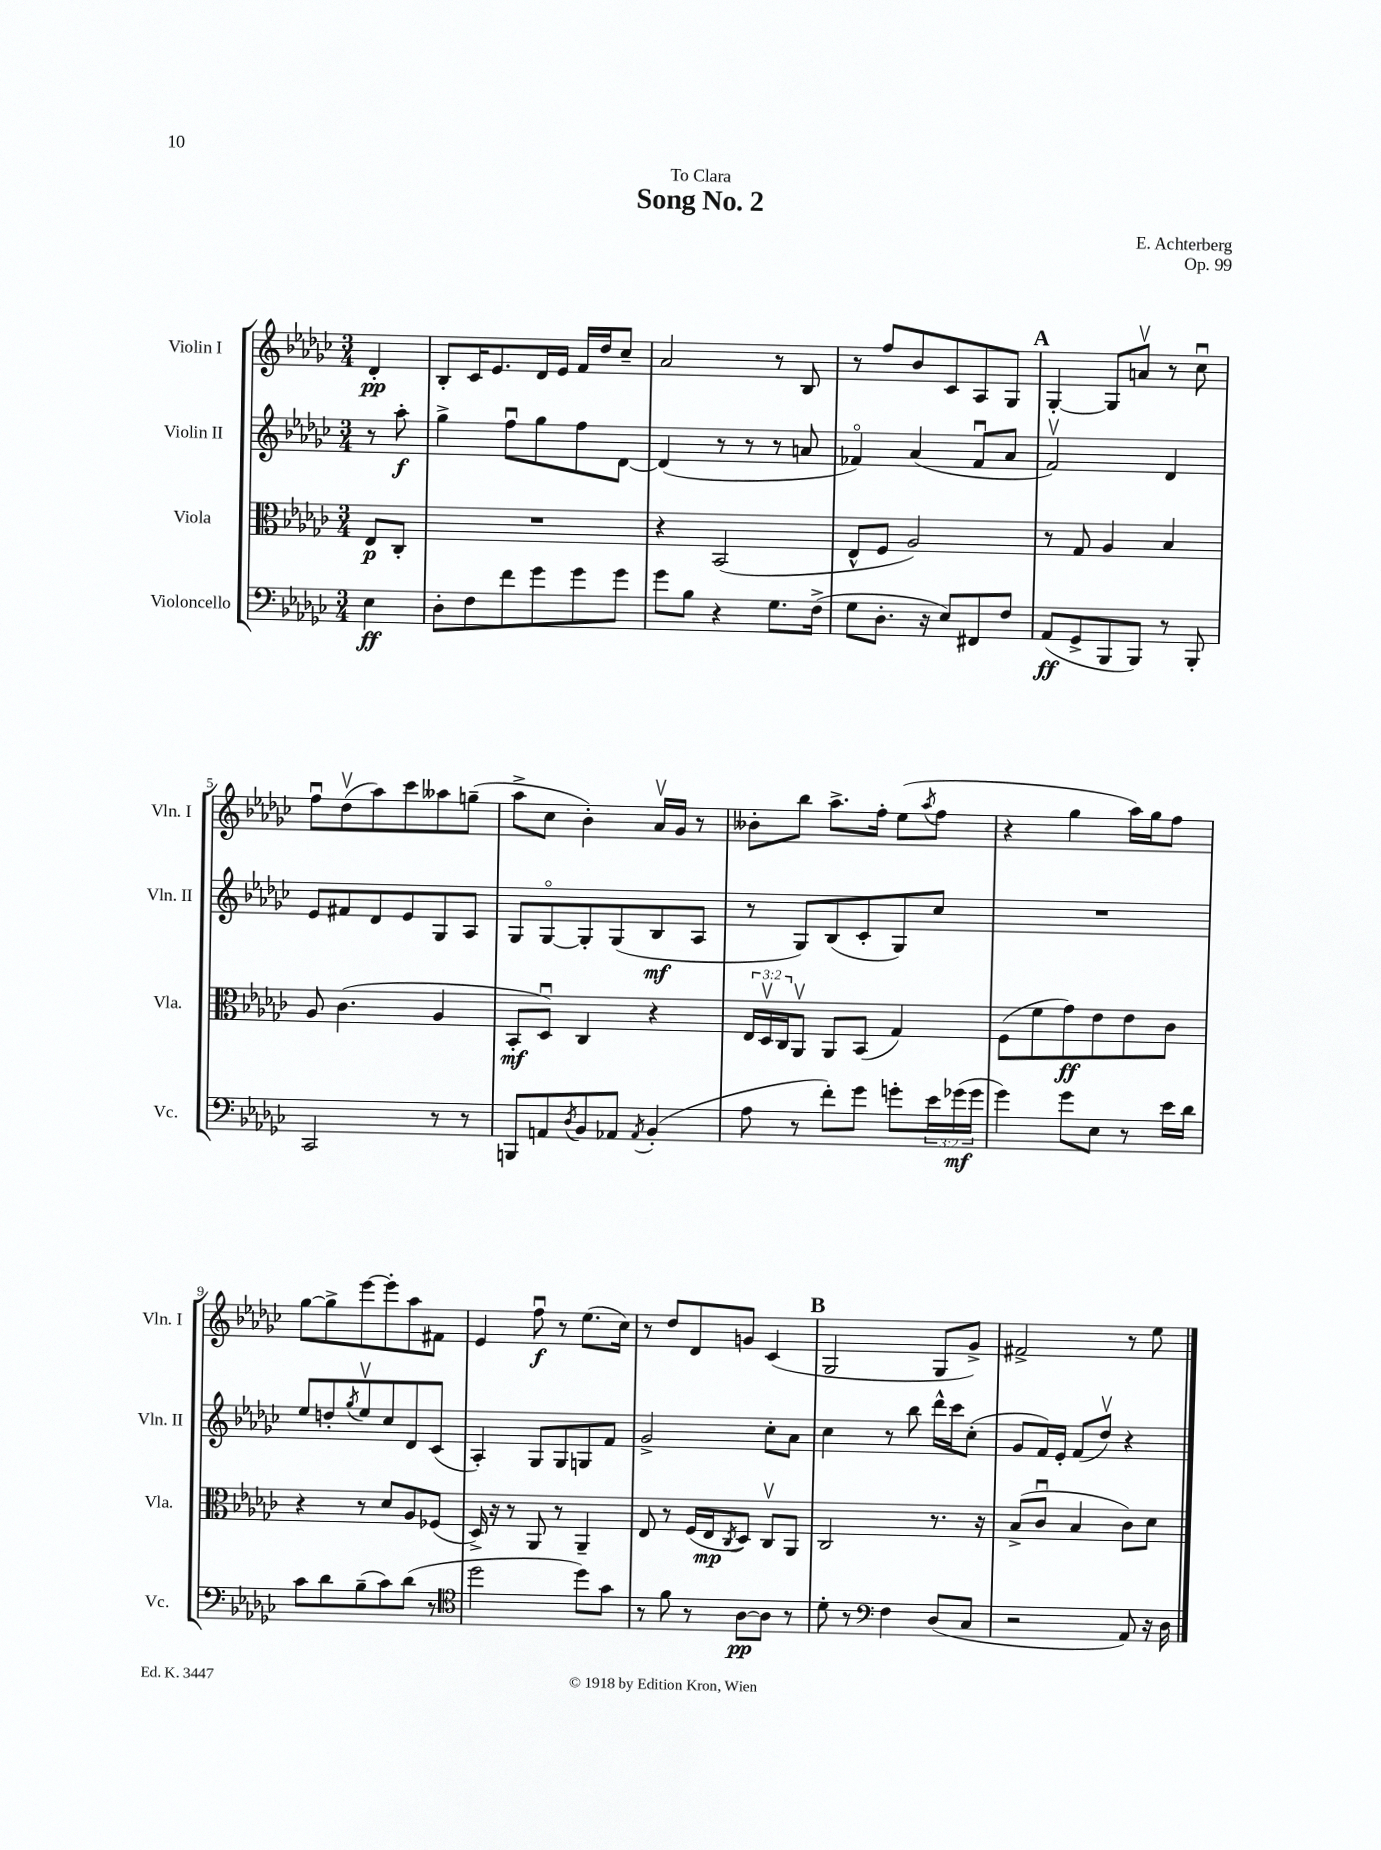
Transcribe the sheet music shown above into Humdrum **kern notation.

**kern	**kern	**kern	**kern
*staff4	*staff3	*staff2	*staff1
*clefF4	*clefC3	*clefG2	*clefG2
*k[b-e-a-d-g-c-]	*k[b-e-a-d-g-c-]	*k[b-e-a-d-g-c-]	*k[b-e-a-d-g-c-]
*M3/4	*M3/4	*M3/4	*M3/4
4E-	8E-	8r	4d-'
.	8C-'	8aa-'	.
=	=	=	=
8D-'	2.r	4gg-^	8B-'
8F	.	.	16c-
.	.	.	8.e-
8f	.	8ffu	.
8g-	.	8gg-	16d-
.	.	.	16e-
8g-	.	8ff	16f
.	.	.	16dd-
8g-	.	[8d-	8cc-~
=	=	=	=
8g-	4r	(4d-]	2a-
8B-	.	.	.
4r	(2BB-	8r	.
.	.	8r	.
8.G-	.	8r	8r
.	.	8a	8B-
(16F^	.	.	.
=	=	=	=
8G-	8E-^^	4f-o)	8r
8.D-'	8F	.	8ff
.	2A-)	(4a-	8b-
16r	.	.	.
8E-)	.	.	8c-
8FF#	.	8f-u	8A-
8F	.	8a-	8G-
=	=	=	=
(8AA-	8r	2fv)	[4G-'
8GG-^	8G-	.	.
8BBB-	4A-	.	8G-]
8BBB-)	.	.	8av
8r	4B-	4d-	8r
8BBB-'	.	.	8cc-u
=	=	=	=
2CC-	8A-	8e-	8ffu
.	(4.c-	8f#	(8dd-v
.	.	8d-	8aa-)
.	.	8e-	8ccc-
8r	4A-	8G-	8aa--
8r	.	8A-	(8gg~
=	=	=	=
8BBB	8BB-'	8G-	8aa-^
8AA	8D-u)	[8G-o	8cc-
8qD-	.	.	.
8BB-	4C-	8G-']	4b-')
8AA-	.	(8G-	.
8qAA-	.	.	.
(4BB-'	4r	8B-	16a-v
.	.	.	16g-
.	.	8A-	8r
=	=	=	=
8A-	24E-	8r	8b--'
.	24D-v	.	.
.	24C-	.	.
8r	8AA-v	8G-)	8bb-
8f')	8AA-	(8B-	8.aa-^
8g-	(8BB-	8c-'	.
.	.	.	16ff'
8g'	4G-)	8G-)	(8ee-
.	.	.	8qaa-
24e-	.	8cc-	8ff
(24g-	.	.	.
24g-	.	.	.
=	=	=	=
4g-)	(8F	2.r	4r
.	8f	.	.
8g-	8g-)	.	4gg-
8E-	8e-	.	.
8r	8e-	.	16aa-)
.	.	.	16gg-
16e-	8c-	.	8ff
16d-	.	.	.
=	=	=	=
8c-	4r	8ee-	[8gg-
8d-	.	8dd'	8gg-^]
.	.	8qgg-	.
(8B-~	8r	8ee-v	[8eee-
8c-)	8d-	8cc-	8eee-']
(8d-	8A-	8d-	8aa-
8r	(8F-	(8c-	8f#
=	=	=	=
*clefC4	*	*	*
2dd-	16D-^)	4A-')	4e-
.	16r	.	.
.	8r	.	.
.	8AA-	8G-	8ffu
.	8r	8G-	8r
8dd-)	4AA-~	8G	(8.ee-
8g-	.	8f	.
.	.	.	16cc-)
=	=	=	=
8r	8E-	2g-^	8r
8f	8r	.	8dd-
8r	(16F	.	8d-
.	16E-	.	.
.	8qC-	.	.
[8A-	8D-)	.	8g
8A-]	8C-v	8cc-'	(4c-
8r	8AA-	8a-	.
=	=	=	=
8d-'	2C-	4cc-	2G-
8r	.	.	.
*clefF4	*	*	*
4F	.	8r	.
.	.	8bb-	.
(8D-	8.r	16ddd-^^	8G-
.	.	16ccc-	.
8C-	.	(8cc-'	8g-^)
.	16r	.	.
=	=	=	=
2r	(8B-^	8g-	2f#^
.	8c-u	16f)	.
.	.	16e-'	.
.	4B-	(8f	.
.	.	8dd-v)	.
8AA-)	8c-)	4r	8r
16r	8d-	.	8ee-
16D-	.	.	.
==	==	==	==
*-	*-	*-	*-
